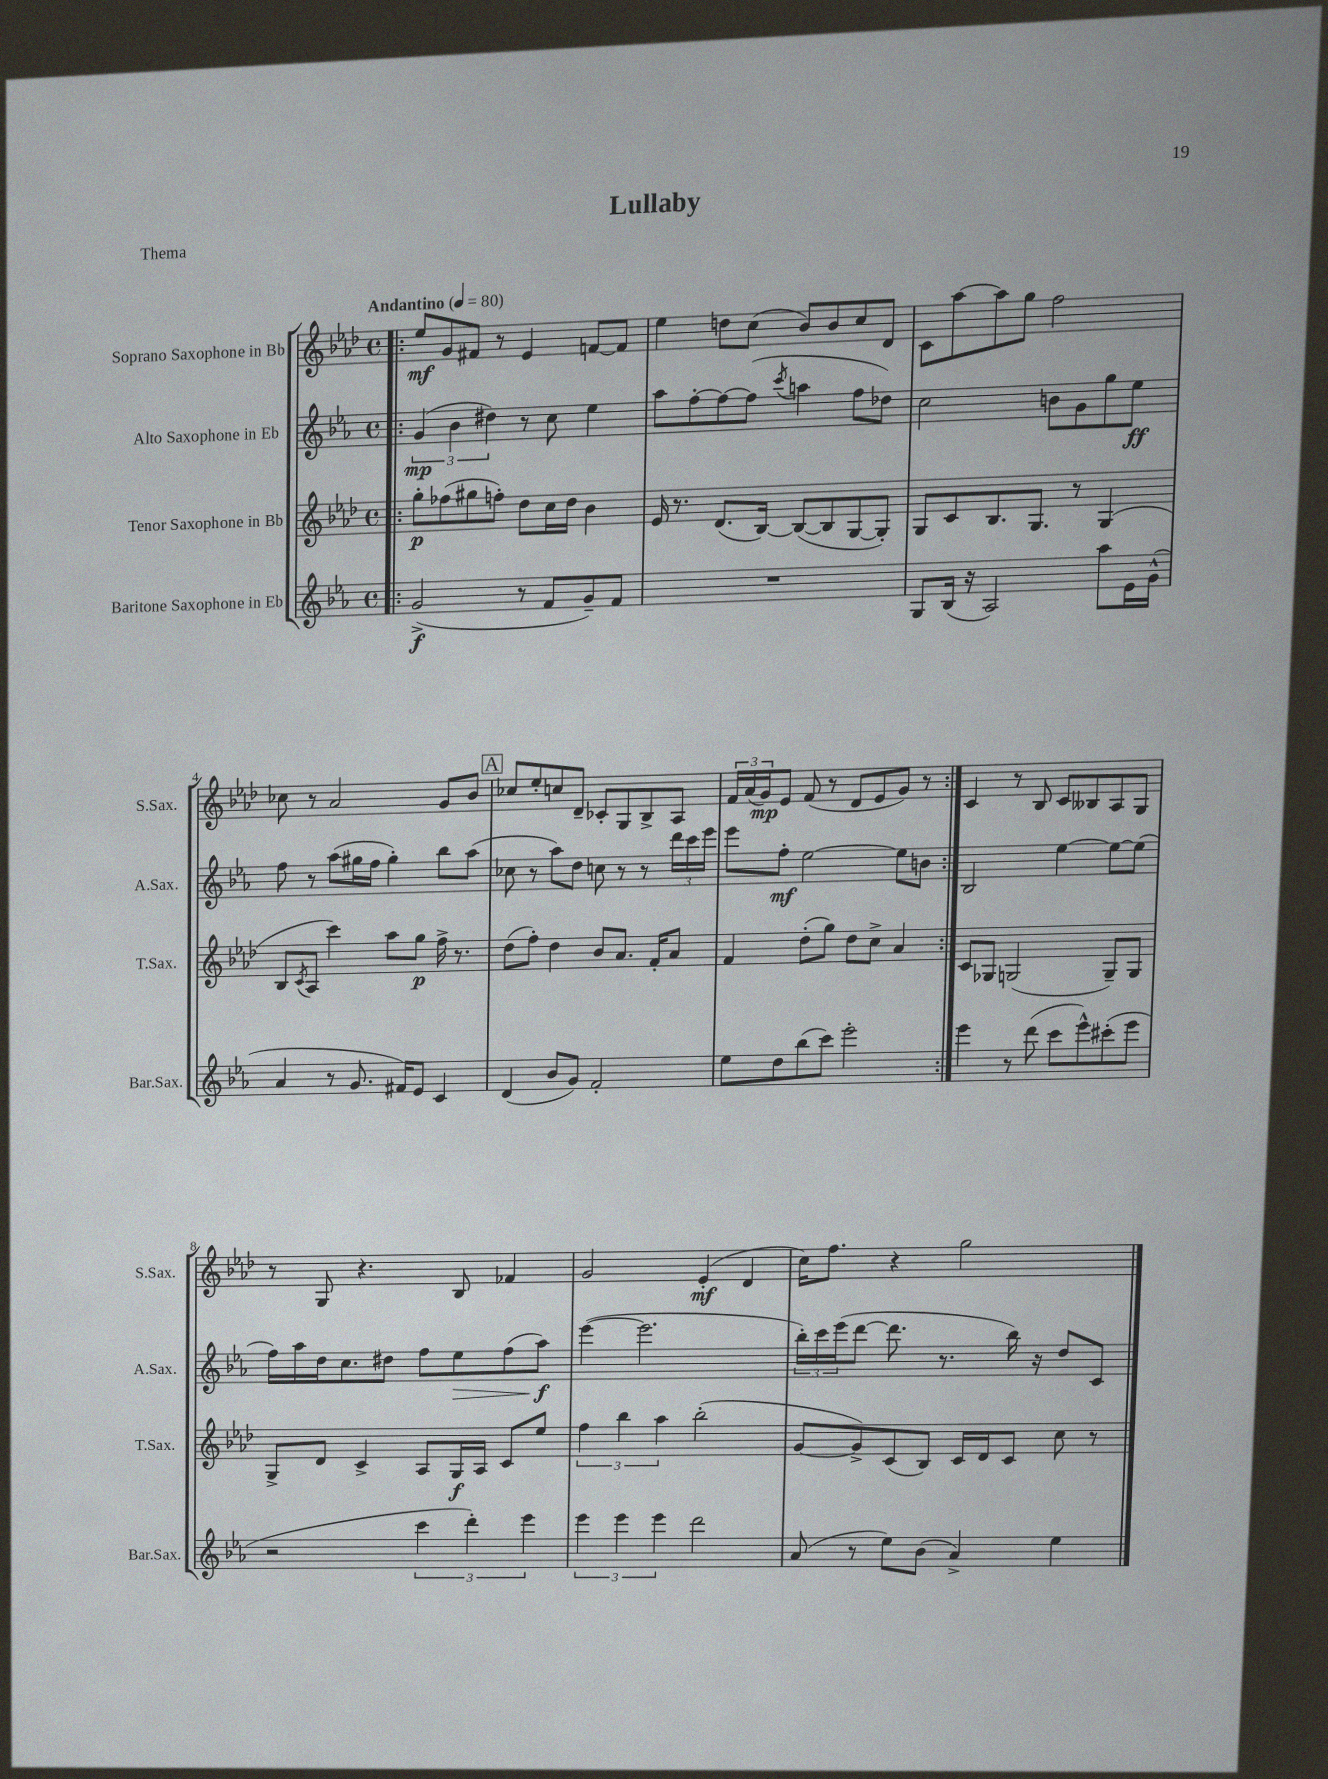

**kern	**dynam	**kern	**dynam	**kern	**dynam	**kern	**dynam
*part4	*part4	*part3	*part3	*part2	*part2	*part1	*part1
*staff4	*staff4	*staff3	*staff3	*staff2	*staff2	*staff1	*staff1
*I"Baritone Saxophone in Eb	*	*I"Tenor Saxophone in Bb	*	*I"Alto Saxophone in Eb	*	*I"Soprano Saxophone in Bb	*
*I'Bar.Sax.	*	*I'T.Sax.	*	*I'A.Sax.	*	*I'S.Sax.	*
*clefG2	*	*clefG2	*	*clefG2	*	*clefG2	*
*k[b-e-a-]	*	*k[b-e-a-d-]	*	*k[b-e-a-]	*	*k[b-e-a-d-]	*
*M4/4	*	*M4/4	*	*M4/4	*	*M4/4	*
*met(c)	*	*met(c)	*	*met(c)	*	*met(c)	*
*MM80	*	*MM80	*	*MM80	*	*MM80	*
=1!|:	=1!|:	=1!|:	=1!|:	=1!|:	=1!|:	=1!|:	=1!|:
!	!	!	!	!	!	!LO:TX:a:B:t=Andantino	!
(2g^/	f	8gg'\L	p	(6g/	mp	8ee-/L	mf
.	.	(8ff-X\	.	.	.	8g/	.
.	.	.	.	6b-\	.	.	.
.	.	8gg#X\	.	.	.	8f#X/J	.
.	.	.	.	6dd#X\)	.	.	.
.	.	8ffn'\J)	.	.	.	8r	.
8r	.	8dd-\L	.	8r	.	4e-/	.
8f/L	.	16cc\L	.	8cc\	.	.	.
.	.	16dd-\JJ	.	.	.	.	.
8g~/)	.	4b-\	.	4ee-\	.	[8fn/L	.
8f/J	.	.	.	.	.	8f/J]	.
=2	=2	=2	=2	=2	=2	=2	=2
1r	.	16e-/	.	8aa-\L	.	4ee-\	.
.	.	8.r	.	.	.	.	.
.	.	.	.	[8ff'\	.	.	.
.	.	(8.d-/L	.	8ff\_	.	8ddn\L	.
.	.	.	.	(8ff\J]	.	(8cc\J	.
.	.	[16B-/Jk)	.	.	.	.	.
.	.	.	.	8qccc/	.	.	.
.	.	(8B-/L_	.	4aan\	.	8b-/L)	.
.	.	8B-/]	.	.	.	8b-/	.
.	.	[8G/	.	8ff\L	.	8cc/	.
.	.	8G'/J])	.	8dd-X\J)	.	8d-/J	.
=3	=3	=3	=3	=3	=3	=3	=3
8G/L	.	8G/L	.	2cc\	.	8c\L	.
(16B-/Jk	.	8c/	.	.	.	[8aa-\	.
16r	.	.	.	.	.	.	.
2A-/)	.	8.B-/	.	.	.	8aa-\]	.
.	.	.	.	.	.	8gg\J	.
.	.	8.G/J	.	.	.	.	.
.	.	.	.	8bn\L	.	2ff\	.
.	.	8r	.	8g\	.	.	.
8aa-\L	.	(4G/	.	8gg\	.	.	.
16e-\L	.	.	.	8ee-\J	ff	.	.
(16g^^\JJ	.	.	.	.	.	.	.
!!LO:LB:g=z
=4	=4	=4	=4	=4	=4	=4	=4
4a-/	.	8B-/L	.	8ff\	.	8cc-X\	.
.	.	8qc/	.	.	.	.	.
.	.	8A-/J	.	8r	.	8r	.
8r	.	4ccc\)	.	(8aa-\L	.	2a-/	.
8.g/	.	.	.	16gg#X\L	.	.	.
.	.	.	.	16ff\JJ	.	.	.
.	.	8aa-\L	.	4gg#'\)	.	.	.
16f#X/KL)	.	.	.	.	.	.	.
8e-/J	.	8gg\J	p	.	.	.	.
4c/	.	16ff^\	.	8bb-\L	.	8g/L	.
.	.	8.r	.	.	.	.	.
.	.	.	.	(8aa-\J	.	8b-/J	.
!!LO:REH:place=s1:t=A
=5	=5	=5	=5	=5	=5	=5	=5
(4d/	.	(8dd-\L	.	8cc-X\	.	8cc-X/L	.
.	.	8ff'\J)	.	8r	.	8ee-'/	.
8b-/L	.	4dd-\	.	8aa-\L)	.	8ccn/	.
8g/J)	.	.	.	8dd\J	.	8d-~/J	.
2f'/	.	8b-/L	.	8ccn\	.	8c-X'/L	.
.	.	8.a-/J	.	8r	.	8G/	.
.	.	.	.	8r	.	8B-^/	.
.	.	16f'/KL	.	.	.	.	.
.	.	8a-/J	.	24ddd\LL	.	8A-/J	.
.	.	.	.	24ccc\	.	.	.
.	.	.	.	24eee-\JJ	.	.	.
=6	=6	=6	=6	=6	=6	=6	=6
8ee-\L	.	4f/	.	8eee-\L	.	24f/LL	.
.	.	.	.	.	.	(24a-/	.
.	.	.	.	.	.	24g/J)	mp
8dd\	.	.	.	8ff'\J	mf	8e-/J	.
(8bb-\	.	(8dd-'\L	.	[2ee-\	.	(8f/	.
8ccc\J)	.	8gg\J)	.	.	.	8r	.
2eee-'\	.	8dd-\L	.	.	.	8d-/L	.
.	.	8cc^\J	.	.	.	8e-/	.
.	.	4a-/	.	8ee-\L]	.	8g/J)	.
.	.	.	.	8bn\J	.	8r	.
=7:|!	=7:|!	=7:|!	=7:|!	=7:|!	=7:|!	=7:|!	=7:|!
4eee-\	.	8c/L	.	2B-/	.	4c/	.
.	.	8G-X/J	.	.	.	.	.
8r	.	(2Gn/	.	.	.	8r	.
(8ddd\	.	.	.	.	.	8B-/	.
8ccc\L	.	.	.	[4ee-\	.	8c/L	.
8eee-^^\)	.	.	.	.	.	8B--X/	.
(8ccc#X'\	.	8G~/L)	.	8ee-\L_	.	8A-/	.
8eee-\J	.	8G/J	.	(8ee-\J]	.	8G/J	.
!!LO:LB:g=z
=8	=8	=8	=8	=8	=8	=8	=8
2r	.	8G^/L	.	16ff\LL)	.	8r	.
.	.	.	.	16aa-\	.	.	.
.	.	8d-/J	.	16dd\J	.	8G/	.
.	.	.	.	8.cc\	.	.	.
.	.	4c^/	.	.	.	4.r	.
.	.	.	.	8dd#X\J	.	.	.
6ccc\	.	8A-/L	.	8ff\L	.	.	.
!	!	!	!	!	!LO:HP:b	!	!
.	.	16G/L	f	8ee-\	>	8B-/	.
6ddd'\)	.	.	.	.	.	.	.
.	.	16A-/JJ	.	.	.	.	.
.	.	8c/L	.	(8ff\	.	4f-X/	.
6eee-\	.	.	.	.	.	.	.
.	.	8ee-/J	.	8aa-\J)	f	.	.
.	.	.	.	.	]	.	.
=9	=9	=9	=9	=9	=9	=9	=9
6eee-\	.	6ff\	.	([4eee-\	.	2g/	.
6eee-\	.	6bb-\	.	.	.	.	.
.	.	.	.	2.eee-\]	.	.	.
6eee-\	.	6aa-\	.	.	.	.	.
2ddd\	.	(2bb-'\	.	.	.	(4e-'/	mf
.	.	.	.	.	.	4d-/	.
=10	=10	=10	=10	=10	=10	=10	=10
(8a-/	.	[8g/L	.	24bb-'\LL)	.	16cc\KL)	.
.	.	.	.	24ccc\	.	.	.
.	.	.	.	.	.	8.ff\J	.
.	.	.	.	(24eee-\J	.	.	.
8r	.	8g^/])	.	[8ddd\J	.	.	.
8ee-\L)	.	(8c/	.	8.ddd\]	.	4r	.
(8b-\J	.	8B-/J)	.	.	.	.	.
.	.	.	.	8.r	.	.	.
4a-^/)	.	16c/LL	.	.	.	2gg\	.
.	.	16d-/J	.	.	.	.	.
.	.	8c/J	.	16bb-\)	.	.	.
.	.	.	.	16r	.	.	.
4ee-\	.	8cc\	.	8dd/L	.	.	.
.	.	8r	.	8c/J	.	.	.
==	==	==	==	==	==	==	==
*-	*-	*-	*-	*-	*-	*-	*-
